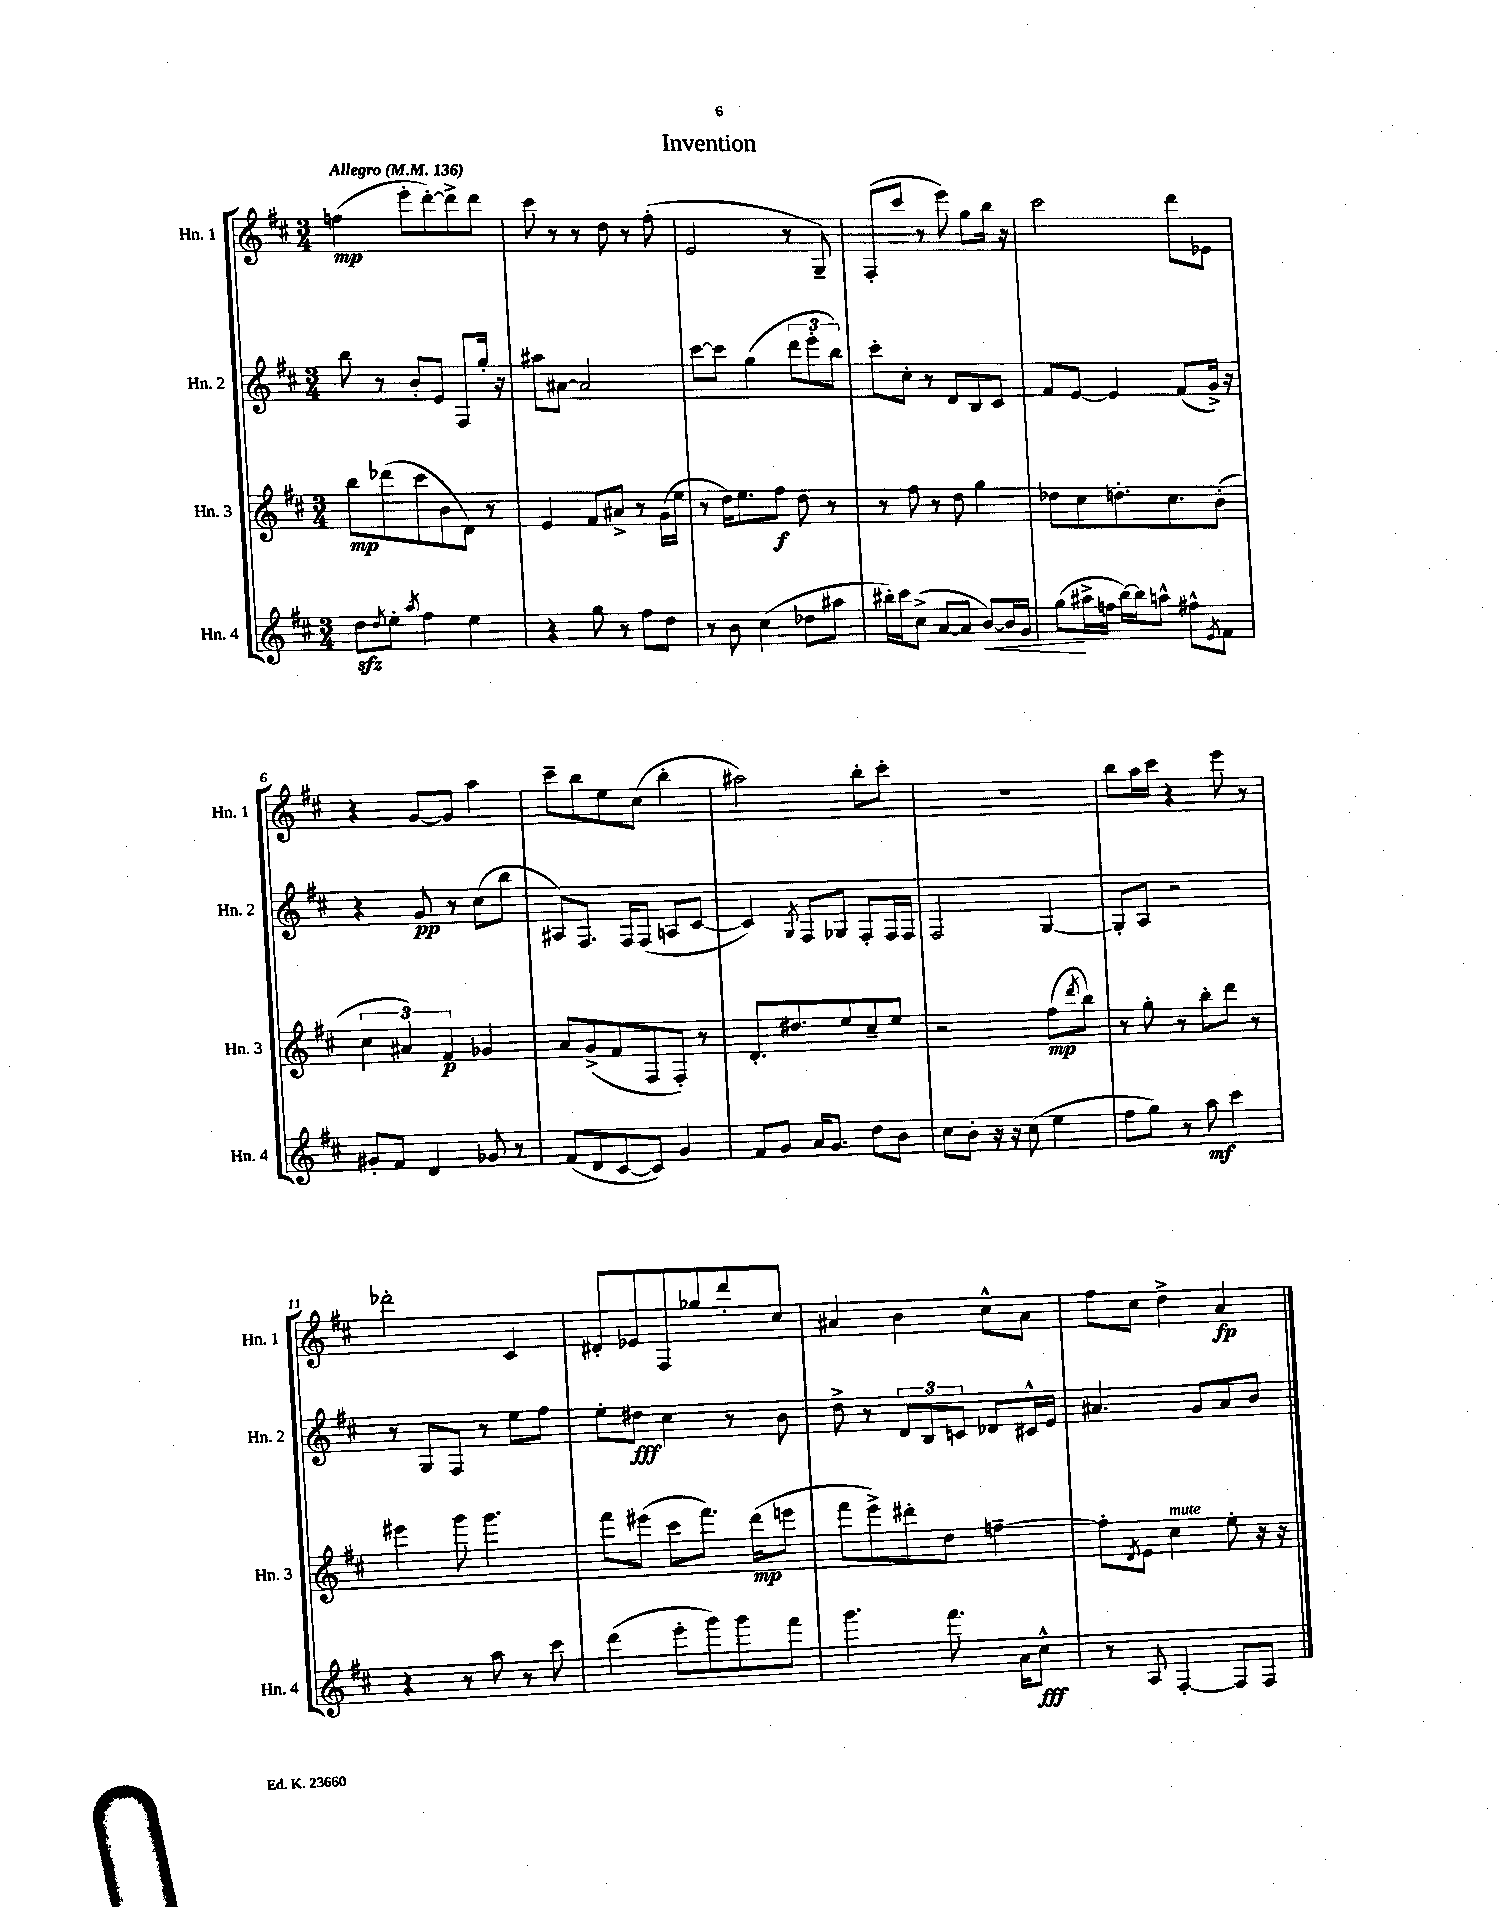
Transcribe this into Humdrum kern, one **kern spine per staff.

**kern	**kern	**kern	**kern
*staff4	*staff3	*staff2	*staff1
*clefG2	*clefG2	*clefG2	*clefG2
*k[f#c#]	*k[f#c#]	*k[f#c#]	*k[f#c#]
*M3/4	*M3/4	*M3/4	*M3/4
*MM136	*MM136	*MM136	*MM136
8dd	8bb	8bb	(4ff
8qdd	.	.	.
8ee'	(8ddd-	8r	.
8qaa	.	.	.
4ff#	8ccc#	8b'	8eee'
.	8b	8e	[8ddd')
4ee	8d)	8F#	8ddd^]
.	8r	16gg'	8ddd
.	.	16r	.
=	=	=	=
4r	4e	8aa#	8ccc#
.	.	[8a#	8r
8gg	8f#	2a#]	8r
8r	8a#^	.	8dd
8ff#	8r	.	8r
8dd	(16g	.	(8ff#'
.	16ee	.	.
=	=	=	=
8r	8r	[8ccc#	2e
8b	16dd)	8ccc#]	.
.	8.ee	.	.
(4cc#	.	(4gg	.
.	8ff#	.	.
8dd-	8dd	12ddd	8r
.	.	12eee'	.
8aa#	8r	.	8G~)
.	.	12bb)	.
=	=	=	=
16bb#')	8r	8ccc#'	(8F#'
16ccc#	.	.	.
(8cc#^	8ff#	8cc#'	8ccc#
[8a	8r	8r	8r
8a]	8dd	8d	8eee)
[8b)	4gg	8B	8gg
16b]	.	8c#	16bb
16g	.	.	16r
=	=	=	=
(8gg	8dd-	8f#	2ccc#
16aa#^	8cc#	[8e	.
16ff	.	.	.
[16bb)	8.dd'	4e]	.
16bb]	.	.	.
8aa^^	.	.	.
.	8.cc#	.	.
8ff#^^	.	(8f#	8ddd
8qe	.	.	.
8f#	(8b'	16g^)	8e-
.	.	16r	.
=	=	=	=
8g#'	6cc#	4r	4r
8f#	.	.	.
.	6a#)	.	.
4d	.	8g	[8g
.	6f#	.	.
.	.	8r	8g]
8g-	4g-	(8cc#	4aa
8r	.	8bb	.
=	=	=	=
(8f#	8a	8A#)	8ccc#~
8d	(8g^	8.F#	8bb
[8c#	8f#	.	8ee
.	.	16F#	.
8c#])	8F#	(8F#	(8cc#
4g	8F#')	8A	4bb'
.	8r	[8c#	.
=	=	=	=
8f#	8.d'	4c#])	2aa#)
8g	.	.	.
.	8.dd#	.	.
.	.	8qG	.
16a	.	8F#	.
8.g	.	.	.
.	8ee	8G-	.
8dd	8cc#~	8F#'	8bb'
8b	8ee	16F#	8ccc#'
.	.	16F#	.
=	=	=	=
8cc#	2r	2F#	2.r
8b'	.	.	.
16r	.	.	.
16r	.	.	.
(8cc#	.	.	.
4ee	(8ff#	[4G	.
.	8qddd	.	.
.	8bb)	.	.
=	=	=	=
8ff#	8r	8G']	8bb
8gg)	8gg'	8A	16aa
.	.	.	16ccc#
8r	8r	2r	4r
8aa	8bb'	.	.
4ccc#	8ddd	.	8eee
.	8r	.	8r
=	=	=	=
4r	4eee#	8r	2ddd-'
.	.	8G	.
8r	8ggg	8F#	.
8aa	4.ggg	8r	.
8r	.	8ee	4c#
8ccc#	.	8ff#	.
=	=	=	=
(4ddd	8fff#	8ee'	8d#'
.	(8eee#	8dd#	8e-
8eee'	8ccc#	4cc#	8F#
8ggg)	8.fff#)	.	8gg-
8ggg	.	8r	8ddd'
.	(16ddd	.	.
8fff#	8eee	8b	8cc#
=	=	=	=
4.ggg	8fff#	8dd^	4a#
.	8eee^)	8r	.
.	8ddd#'	12d	4b
.	.	12B	.
8.fff#	8dd	.	.
.	.	12c	.
.	[4ff~	8d-	8cc#^^
16a	.	.	.
8cc#^^	.	16c#^^	8a#
.	.	16e	.
=	=	=	=
8r	8ff']	4.a#	8ff#
.	8qd	.	.
8A	8e	.	8cc#
[4F#'	4cc#	.	4dd^
.	.	8g	.
8F#]	8ee'	8a#	4a
8F#	16r	8b	.
.	16r	.	.
==	==	==	==
*-	*-	*-	*-
